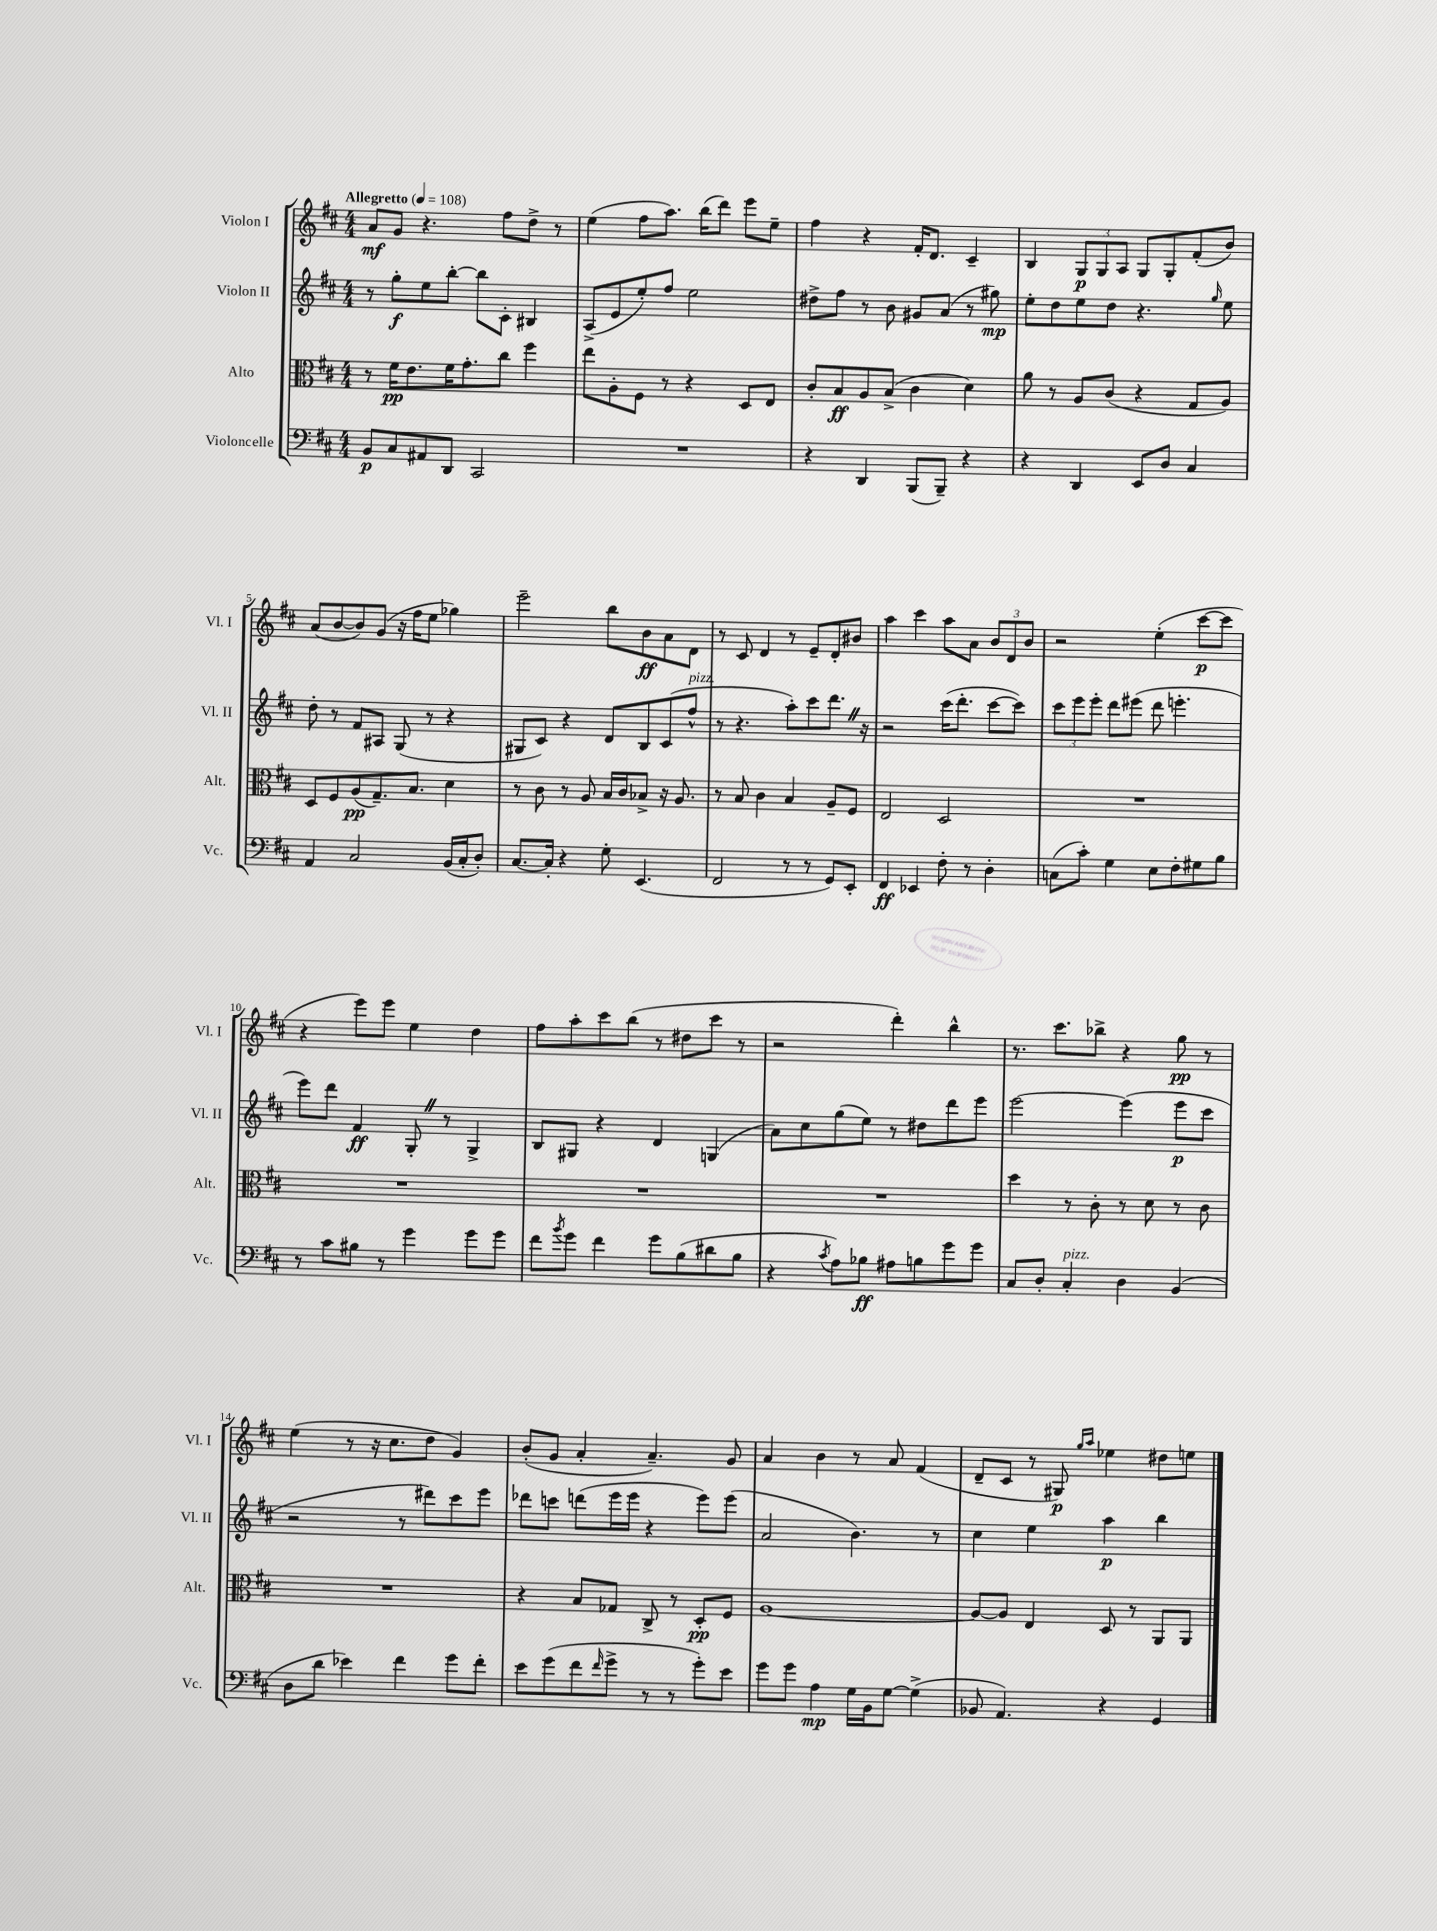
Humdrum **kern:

**kern	**kern	**kern	**kern
*staff4	*staff3	*staff2	*staff1
*clefF4	*clefC3	*clefG2	*clefG2
*k[f#c#]	*k[f#c#]	*k[f#c#]	*k[f#c#]
*M4/4	*M4/4	*M4/4	*M4/4
*MM108	*MM108	*MM108	*MM108
8BB	8r	8r	8a
8C#	16f#	8gg'	8g
.	8.e	.	.
8AA#	.	8ee	4.r
8DD	16f#	[8bb'	.
.	8.g'	.	.
2CC#	.	8bb]	.
.	8cc#	8c#'	8ff#
.	4ff#	4B#	8dd^
.	.	.	8r
=	=	=	=
1r	8ee	(8A^	(4ee
.	8A'	8e	.
.	8F#	8ee')	8ff#
.	8r	8ff#	8.aa)
.	4r	2ee	.
.	.	.	(16bb
.	.	.	8ddd)
.	8D	.	8eee
.	8E	.	8ee~
=	=	=	=
4r	8c#'	8dd#^	4ff#
.	8B	8ff#	.
4DD	8A	8r	4r
.	(8B^	8b	.
(8BBB	4c#	8g#	16f#'
.	.	.	8.d
8BBB~)	.	(8a	.
4r	4d)	8r	4c#~
.	.	8gg#)	.
=	=	=	=
4r	8a	8ee'	4B
.	8r	8dd	.
4DD	8A	8ee	12G
.	.	.	12G
.	(8c#	8dd	.
.	.	.	12A
8EE	4r	4.r	8G
8D	.	.	8G'
4C#	8G	.	(8f#'
.	.	16qqgg	.
.	8A)	8ee	8b)
=	=	=	=
4AA	8D	8dd'	(8a
.	8F#	8r	[8b
2C#	(8A	8f#	8b])
.	8.G~)	8A#	(8g
.	.	(8G	16r
.	8.B	.	16ff#
.	.	8r	8ee
(16BB	4d	4r	4gg-)
16C#'	.	.	.
8D')	.	.	.
=	=	=	=
[8.C#	8r	8G#	2eee~
.	8c#	8c#)	.
16C#']	.	.	.
4r	8r	4r	.
.	8A	.	.
8G'	16B	8d	8bb
.	16c#	.	.
(4.EE	8B-^	8B	8b
.	16r	(8c#	8a
.	8.A	.	.
.	.	8ff#^^	8d
=	=	=	=
2FF#	8r	8r	8r
.	8B	4.r	8c#
.	4c#	.	4d
8r	4B	8aa')	8r
8r	.	8ccc#	8e~
8GG)	8A~	8.ddd	8d'
8EE'	8F#	.	8b#
.	.	16r	.
=	=	=	=
4FF#	2E	2r	4aa
4EE-	.	.	4ccc#
8F#'	2D	(16ccc#	8aa
.	.	8.ddd'	.
8r	.	.	8a
4D'	.	[8ccc#	12b
.	.	.	12d
.	.	8ccc#])	.
.	.	.	12b
=	=	=	=
(8C	1r	12ccc#	2r
.	.	12eee	.
8c#')	.	.	.
.	.	12eee'	.
4G	.	8ddd	.
.	.	(8eee#	.
8E	.	8ddd	(4ee'
8F#'	.	4.eee'	.
8G#	.	.	[8ccc#
8B	.	.	8ccc#]
=	=	=	=
8r	1r	8eee)	4r
8c#	.	8ddd	.
8B#	.	4f#	8eee)
8r	.	.	8eee
4g	.	8G'	4ee
.	.	8r	.
8g	.	4G^	4dd
8g	.	.	.
=	=	=	=
8f#	1r	8B	8ff#
8qb	.	.	.
8g	.	8G#	8aa'
4f#	.	4r	8ccc#
.	.	.	(8bb
8g	.	4d	8r
(8B	.	.	8dd#
8d#	.	(4G	8ccc#
8B	.	.	8r
=	=	=	=
4r	1r	8a)	2r
.	.	8cc#	.
8qc#	.	.	.
8A)	.	(8gg	.
8B-	.	8ee)	.
8A#	.	8r	4ddd')
8B	.	8dd#	.
8g	.	8ddd	4bb^^
8g	.	8eee	.
=	=	=	=
8C#	4dd	[2eee	8.r
8D'	.	.	.
.	.	.	8.ccc#
4C#'	8r	.	.
.	8c#'	.	8bb-^
4D	8r	(4eee]	4r
.	8d	.	.
(4BB	8r	8eee	8gg
.	8c#	8ccc#	8r
=	=	=	=
8D	1r	2r	(4ee
8d	.	.	.
4e-)	.	.	8r
.	.	.	16r
.	.	.	8.cc#
4f#	.	8r	.
.	.	8ddd#)	8dd
8g	.	8ccc#	4g)
8f#'	.	8eee	.
=	=	=	=
8e	4r	8ddd-	(8b'
(8g	.	8ccc	8g
8f#	8B	(8ddd	4a'
16qqf#	.	.	.
8g^	8G-	16eee	.
.	.	16eee	.
8r	8C#^	4r	4.a~)
8r	8r	.	.
8g')	8D'	8eee)	.
8e	8F#	(8eee	8g
=	=	=	=
8g	[1A	2a	4a
8g	.	.	.
4A	.	.	4b
16G	.	4.b)	8r
16BB	.	.	.
[8G	.	.	8a
(4G^]	.	.	(4f#
.	.	8r	.
=	=	=	=
8BB-	8A_	4cc#	8d~
4.AA)	8A]	.	8c#
.	4E	4ee	8r
.	.	.	8G#)
.	.	.	16qqgg
.	.	.	16qqaa
4r	8D	4aa	4ee-
.	8r	.	.
4GG	8AA	4bb	8dd#
.	8AA	.	8ee
==	==	==	==
*-	*-	*-	*-
